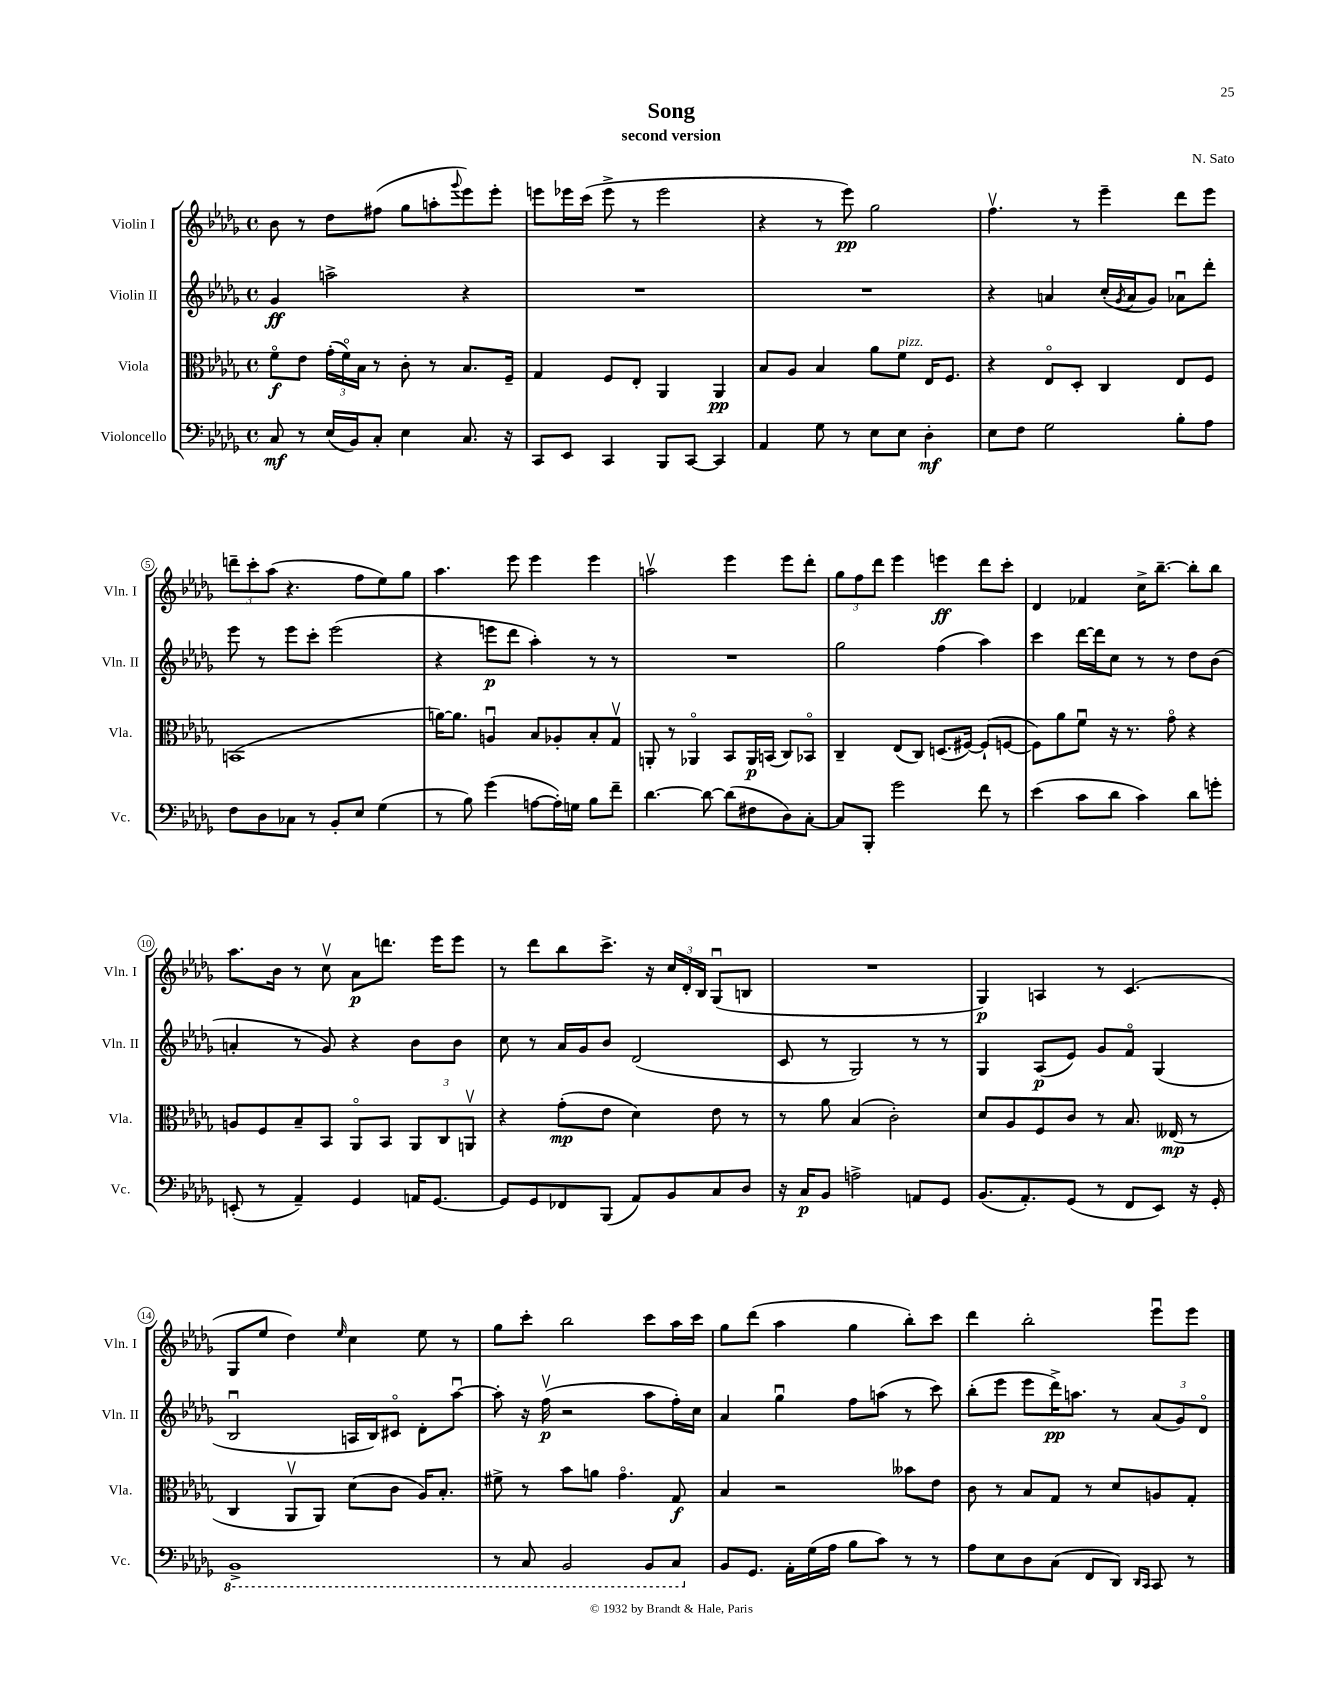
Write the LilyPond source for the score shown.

\header { title = "Song" composer = "N. Sato" subtitle = "second version" }
<<
\new StaffGroup <<
\new Staff = "s0" \with { instrumentName = "Violin I" shortInstrumentName = "Vln. I" } {
    \clef treble \key des \major \defaultTimeSignature \time 4/4
    bes'8 r8 des''8 fis''8( ges''8 a''8-. \appoggiatura { ges'''8 } ees'''8) ees'''8-. |
    e'''8 ees'''16 c'''16( ees'''8-> r8 ees'''2 |
    r4 r8 ees'''8\pp) ges''2 |
    f''4.\upbow r8 ees'''4-- des'''8 ees'''8 |
    \tuplet 3/2 { d'''8-- c'''8-. aes''8( } r4. f''8 ees''8) ges''8 |
    aes''4. ees'''8 ees'''4 ees'''4 |
    a''2\upbow ees'''4 ees'''8 des'''8-. |
    \tuplet 3/2 { ges''8 f''8 des'''8 } ees'''4 e'''4\ff des'''8 c'''8-. |
    des'4 fes'4 c''16-> bes''8.~-- bes''8-. bes''8 |
    aes''8. bes'16 r8 c''8\upbow aes'8\p d'''8. ees'''16 ees'''8 |
    r8 des'''8 bes''8 c'''8.-> r16 \tuplet 3/2 { c''16 des'16-. bes16 } ges8\downbow( b8 |
    R1 |
    ges4\p) a4 r8 c'4.( |
    ges8 ees''8 des''4) \grace { ees''16 } c''4 ees''8 r8 |
    ges''8 c'''8-. bes''2 c'''8 aes''16 c'''16 |
    ges''8 des'''8( aes''4 ges''4 bes''8-.) c'''8 |
    des'''4 bes''2-. ees'''8\downbow ees'''8 \bar "|." |
}
\new Staff = "s1" \with { instrumentName = "Violin II" shortInstrumentName = "Vln. II" } {
    \clef treble \key des \major \defaultTimeSignature \time 4/4
    ges'4\ff a''2-> r4 |
    R1 |
    R1 |
    r4 a'4 c''16-.( \acciaccatura { ges'8 } a'16 ges'8) aes'8\downbow des'''8-. |
    ees'''8 r8 ees'''8 c'''8-. ees'''2( |
    r4 e'''8\p des'''8 aes''4-.) r8 r8 |
    R1 |
    ges''2 f''4( aes''4) |
    c'''4 des'''16~ des'''16 c''8 r8 r8 des''8 bes'8( |
    a'4-. r8 ges'8) r4 bes'8 bes'8 |
    c''8 r8 aes'16 ges'16 bes'8 des'2( |
    c'8 r8 ges2) r8 r8 |
    ges4 aes8\p( ees'8) ges'8 f'8\flageolet ges4( |
    bes2\downbow a16 bes16) cis'8\flageolet des'8-. aes''8~\downbow |
    aes''8-. r16 f''16\upbow\p( r2 aes''8 f''16-.) c''16 |
    aes'4 ges''4\downbow f''8 a''8( r8 c'''8) |
    bes''8-.( ees'''8 ees'''8 des'''16->\pp) a''8. r8 \tuplet 3/2 { aes'8( ges'8) des'8\flageolet } \bar "|." |
}
\new Staff = "s2" \with { instrumentName = "Viola" shortInstrumentName = "Vla." } {
    \clef alto \key des \major \defaultTimeSignature \time 4/4
    f'8\flageolet\f ees'8 \tuplet 3/2 { ges'16-.( f'16\flageolet) bes16 } r8 c'8-. r8 bes8. f16-- |
    ges4 f8 ees8-. aes,4 aes,4\pp |
    bes8 aes8 bes4 aes'8 f'8^\markup { \italic "pizz." } ees16 f8. |
    r4 ees8\flageolet des8-. c4 ees8 f8 |
    b,1( |
    a'16~) a'8. a4\downbow bes8 aes8-. bes8-. ges8\upbow |
    a,8-. r8 aes,4\flageolet bes,8 aes,16\p b,16( c8) bes,8\flageolet |
    c4-- ees8( c8) d8.( fis16~) fis8-!( f8~ |
    f8) aes'8 f'8\downbow r16 r8. ges'8\flageolet r4 |
    a8 f8 bes8-- bes,8 aes,8\flageolet bes,8 \tuplet 3/2 { aes,8 c8 a,8\upbow } |
    r4 ges'8-.\mp( ees'8 des'4) ees'8 r8 |
    r8 aes'8 bes4( c'2-.) |
    des'8 aes8 f8 c'8 r8 bes8. eeses16\mp( r8 |
    c4 aes,8\upbow aes,8) des'8( c'8 aes16) bes8.-. |
    fis'8-> r8 bes'8 a'8 ges'4.\flageolet ges8\f |
    bes4 r2 beses'8 ees'8 |
    c'8 r8 bes8 ges8 r8 des'8 a8 ges8-. \bar "|." |
}
\new Staff = "s3" \with { instrumentName = "Violoncello" shortInstrumentName = "Vc." } {
    \clef bass \key des \major \defaultTimeSignature \time 4/4
    c8\mf r8 ees16( bes,16) c8-. ees4 c8. r16 |
    c,8 ees,8 c,4 bes,,8 c,8~ c,4 |
    aes,4 ges8 r8 ees8 ees8 des4-.\mf |
    ees8 f8 ges2 bes8-. aes8 |
    f8 des8 ces8 r8 bes,8-. ees8 ges4( |
    r8 bes8) ges'4( a8~ a16-.) g16 bes8 f'8-- |
    des'4.~ des'8~ des'8( fis8 des8) c8~-. |
    c8 bes,,8-. ges'2 f'8 r8 |
    ees'4( c'8 des'8 c'4) des'8 g'8-. |
    e,8-.( r8 aes,4--) ges,4 a,16 ges,8.~ |
    ges,8 ges,8 fes,8 bes,,8( aes,8) bes,8 c8 des8 |
    r16 c16\p bes,8 a2-> a,8 ges,8 |
    bes,8.( aes,8.-.) ges,8( r8 f,8 ees,8) r16 ges,16-. |
    \ottava #-1 bes,,1-> |
    r8 c,8 bes,,2 bes,,8 c,8 \ottava #0 |
    bes,8 ges,8. aes,16-. ges16( aes16 bes8 c'8) r8 r8 |
    aes8 ees8 des8 c8( f,8 des,8) \grace { des,16 c,16 } c,8 r8 \bar "|." |
}
>>
>>
\layout { \context { \Score \override BarNumber.stencil = #(make-stencil-circler 0.1 0.3 ly:text-interface::print) } }
